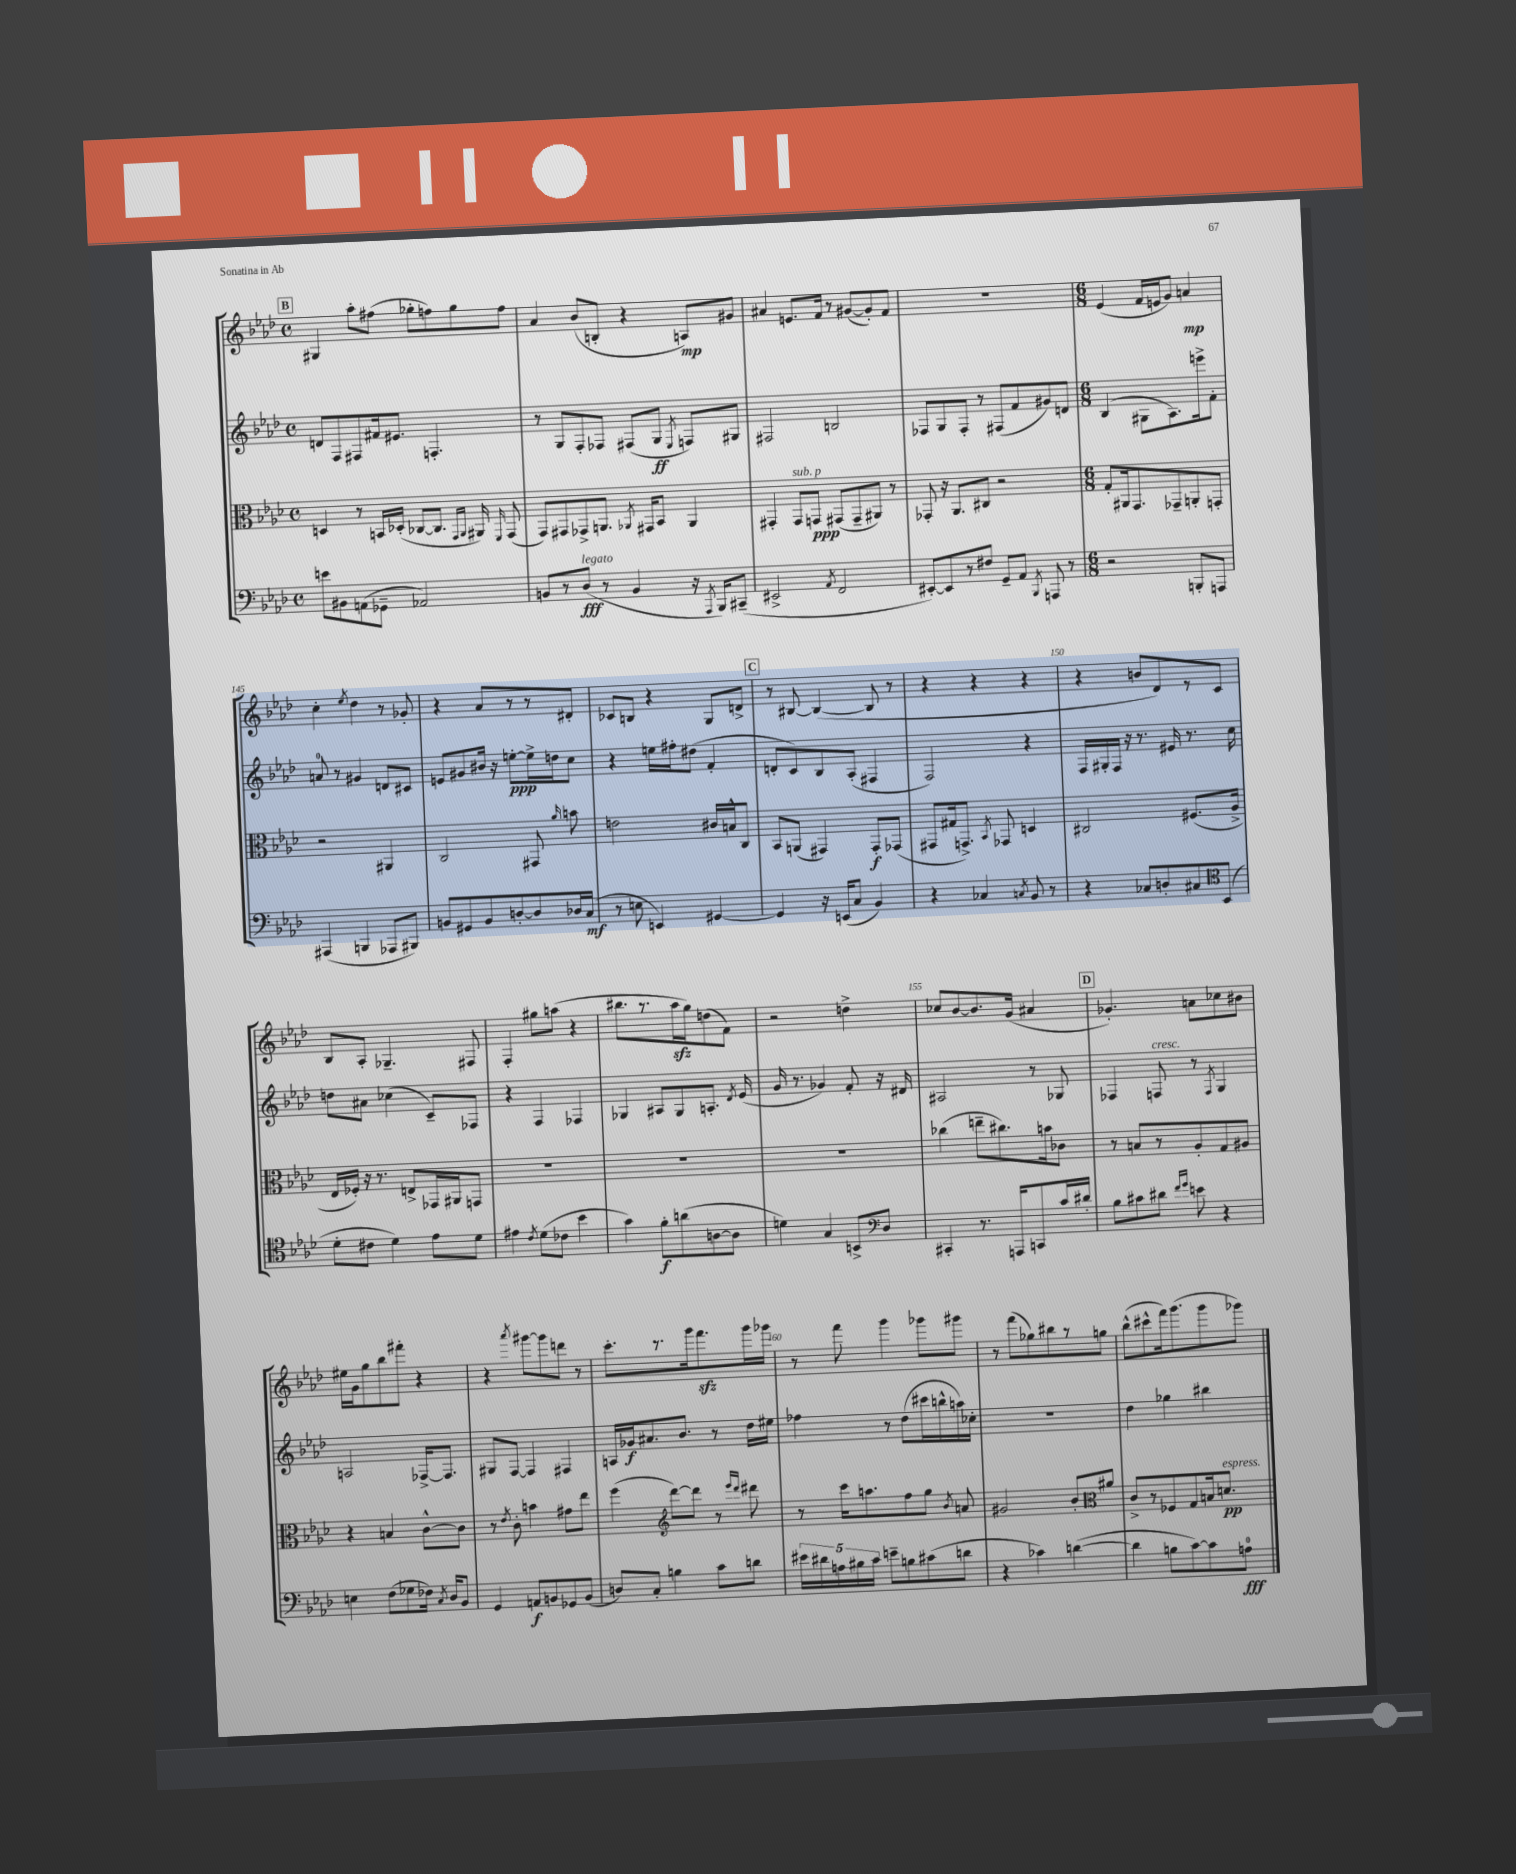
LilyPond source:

<<
\new StaffGroup <<
\new Staff = "s0" {
    \clef treble \key aes \major \defaultTimeSignature \time 4/4
    \autoBeamOff \mark \markup { \box "B" } gis4 aes''8[-. fis''8]( ges''8[-. f''8) ges''8 f''8] |
    aes'4 bes'8[( b8]-. r4 a8[\mp) gis'8] |
    ais'4 e'8.[ f'16] r8 gis'8[~( gis'8-.) f'8] |
    R1 |
    \numericTimeSignature \time 6/8 ees'4( f'16[ e'16 g'8]) a'4\mp |
    c''4-. \acciaccatura { ees''8 } des''4 r8 ges'8-. |
    r4 aes'8[ r8 r8 dis'8]-. |
    ces'8[ b8] r4 g8[ d'8]-> |
    \mark \markup { \box "C" } r8 bis8~ bis4~( bis8 r8 |
    r4 r4 r4 |
    r4 b'8[ des'8) r8 c'8] |
    bes8[ aes8]-. ges4.-- fis8 |
    f4-. gis''8[ a''8]( r4 |
    bis''8.[ r8. aes''16\sfz g''16) d''8( f'8]) |
    r2 d''4-> |
    ces''8[ bes'8~ bes'8. g'16]( ais'4 |
    \mark \markup { \box "D" } ges'4.-.) a'8[ ces''8 bis'8] |
    eis''16[ g'16 g''8 bes''8 fis'''8]-. r4 |
    r4 \acciaccatura { aes'''8 } gis'''8[~ gis'''8 d'''8] r8 |
    c'''8.[-. r8. g'''16 f'''8.\sfz g'''16 ges'''16] |
    r8 f'''8 g'''4 ges'''8[ gis'''8] |
    r8 f'''8[( ges''8) bis''8 r8 g''8] |
    bes''8[-^( cis'''8-^ f'''16) g'''8.( g'''8 ges'''8]) \bar "|." |
}
\new Staff = "s1" {
    \clef treble \key aes \major \defaultTimeSignature \time 4/4
    \autoBeamOff \mark \markup { \box "B" } d'8[ f8 fis8 fis'16 eis'8.] f4.-. |
    r8 g8[ f8-. fes8] fis8[( g8]\ff \acciaccatura { ees8 } f8[) gis8] |
    fis2 b2 |
    fes8[ g8 fes8]-. r8 fis8[( f'8 gis'8) d'8] |
    \numericTimeSignature \time 6/8 bes4( gis8[ aes8.) e'''16-> f'8]-. |
    a'8-0 r8 gis'4 d'8[ cis'8] |
    e'8[ gis'8 bis'16] r16 e''8[~-.\ppp e''16-> d''16 c''8] |
    r4 e''16[ fis''16-. dis''8]( f'4-. |
    \mark \markup { \box "C" } d'8[-. c'8) bes8 aes8]-.( fis4 |
    f2) r4 |
    f16[ gis16-. f16] r16 r8. eis'16 r8. c''16 |
    d''8[ ais'8] ces''4( c'8[--) fes8] |
    r4 f4 fes4 |
    ges4 ais8[ ges8 a8.]-. \acciaccatura { des'8 } ees'16( |
    g'16 r8. ges'4) f'8-. r16 dis'16 |
    ais2 r8 ges8 |
    \mark \markup { \box "D" } fes4 f8^\markup { \italic "cresc." } r8 \acciaccatura { f8 } g4 |
    a2 fes16[~-> fes8.] |
    gis8[ f8]~ f4 fis4 |
    a16[ ges'16\f ais'8. bes'8.] r8 des''16[ eis''16] |
    fes''4 r8 des''8[( cis'''16 b''16-^ a''16) ces''16]-. |
    R2. |
    des''4 ges''4 bis''4 \bar "|." |
}
\new Staff = "s2" {
    \clef alto \key aes \major \defaultTimeSignature \time 4/4
    \autoBeamOff \mark \markup { \box "B" } d4 r8 b,16[ des16]-.( ces8[~ ces8.] \grace { g,16[ aes,16] } ais,16) \grace { f,16 } g,8( |
    g,8[) gis,8 ges,8-> a,8.] \acciaccatura { aes,8 } gis,16[ bes,8] aes,4 |
    gis,4-. gis,8[^\markup { \italic "sub. p" } g,8]\ppp gis,8[( gis,8-- ais,8]) r8 |
    ges,8-. r16 aes,8.[ cis8] r2 |
    \numericTimeSignature \time 6/8 g8[-. ais,16 g,8. ges,8-- a,8-. g,8]-. |
    r2 ais,4 |
    c2 gis,8 \grace { aes'16 } b'8 |
    e'2 cis'16[ b16-^ c8] |
    \mark \markup { \box "C" } bes,8[ a,8]( gis,4) gis,8[-.\f ges,8]( |
    gis,8[ gis16 g,8.]->) \acciaccatura { bes,8 } ges,8 d4 |
    cis2 fis8.[( aes16]-> |
    ees16[ fes16]-.) r16 r8. e8[-> ges,16 ais,16 g,8] |
    R2. |
    R2. |
    R2. |
    ces''4( e''8[-- cis''8.) b'16 ces'8] |
    \mark \markup { \box "D" } r8 b8[ r8 aes8-. g8 ais8] |
    r4 b4 c'8[~-^ c'8] |
    r8 \acciaccatura { ees'8 } c'8-. b'4 gis'8[ ees''8] |
    f''4( \clef treble des'''8[~) des'''8] r8 \grace { ees'''16[ des'''16] } dis'''8 |
    r8 c'''16[ a''8. f''8 g''8] \acciaccatura { bes'8 } a'8 |
    gis'2 bes'8[-. ais'8] |
    \clef alto c'8[-> r8 fes8 g8 b16 d'8.]\pp^\markup { \italic "espress." } \bar "|." |
}
\new Staff = "s3" {
    \clef bass \key aes \major \defaultTimeSignature \time 4/4
    \autoBeamOff \mark \markup { \box "B" } e'8[ bis,8 a,8( ges,8]-- aes,2) |
    b,8[ r8 des8]\fff^\markup { \italic "legato" }( r8 b,4 r16 \acciaccatura { aes,,8 } bes,,16[) cis,8]--( |
    eis,2-> \acciaccatura { aes,8 } f,2 |
    eis,8[~-.) eis,8 r8 fis8] g,8[-- aes,8] \acciaccatura { bes,,8 } a,,8 r8 |
    \numericTimeSignature \time 6/8 r2 b,,8[-. a,,8] |
    ais,,4( b,,4 aes,,8[ bis,,8]) |
    b,8[ gis,8 b,8 d8~-. d8 des16 c16]\mf( |
    r8 e8 e,4) gis,4~ |
    \mark \markup { \box "C" } gis,4 r16 e,16[( c8] bes,4) |
    r4 ces4 \acciaccatura { c8 } bes,8 r8 |
    r4 ces8[ d8-. cis8 bes,8]( |
    \clef tenor des'8[-. cis'8] des'4) ees'8[ des'8] |
    eis'4 \acciaccatura { c'8 } des'8[( ces'8] bes'4 |
    g'4) f'8[-.\f a'8( a8~ a8] |
    d'4) g4 b,8[-> des8] |
    \clef bass cis,4-. r8. a,,16[ c,8 c'16 dis'16]-. |
    \mark \markup { \box "D" } bes8[ cis'8 dis'8] \grace { f'16[ g'16] } e'8 r4 |
    e4 f8[( ges8 fes16]) \acciaccatura { c8 } des16[ bes,8] |
    g,4 a,8[\f b,8 ges,8 b,8]( |
    d8[) c8]-. b4 c'8[ d'8] |
    \tuplet 5/4 { eis'16[ dis'16 a16 bis16 c'16] } e'8[-- b8 cis'8( d'8] |
    r4 ces'4) d'4~( |
    d'4 b8[ c'8~) c'8 a8]-0\fff \bar "|." |
}
>>
>>
\layout { \context { \Score currentBarNumber = #140 \override BarNumber.break-visibility = ##(#f #t #t) barNumberVisibility = #(every-nth-bar-number-visible 5) } }
